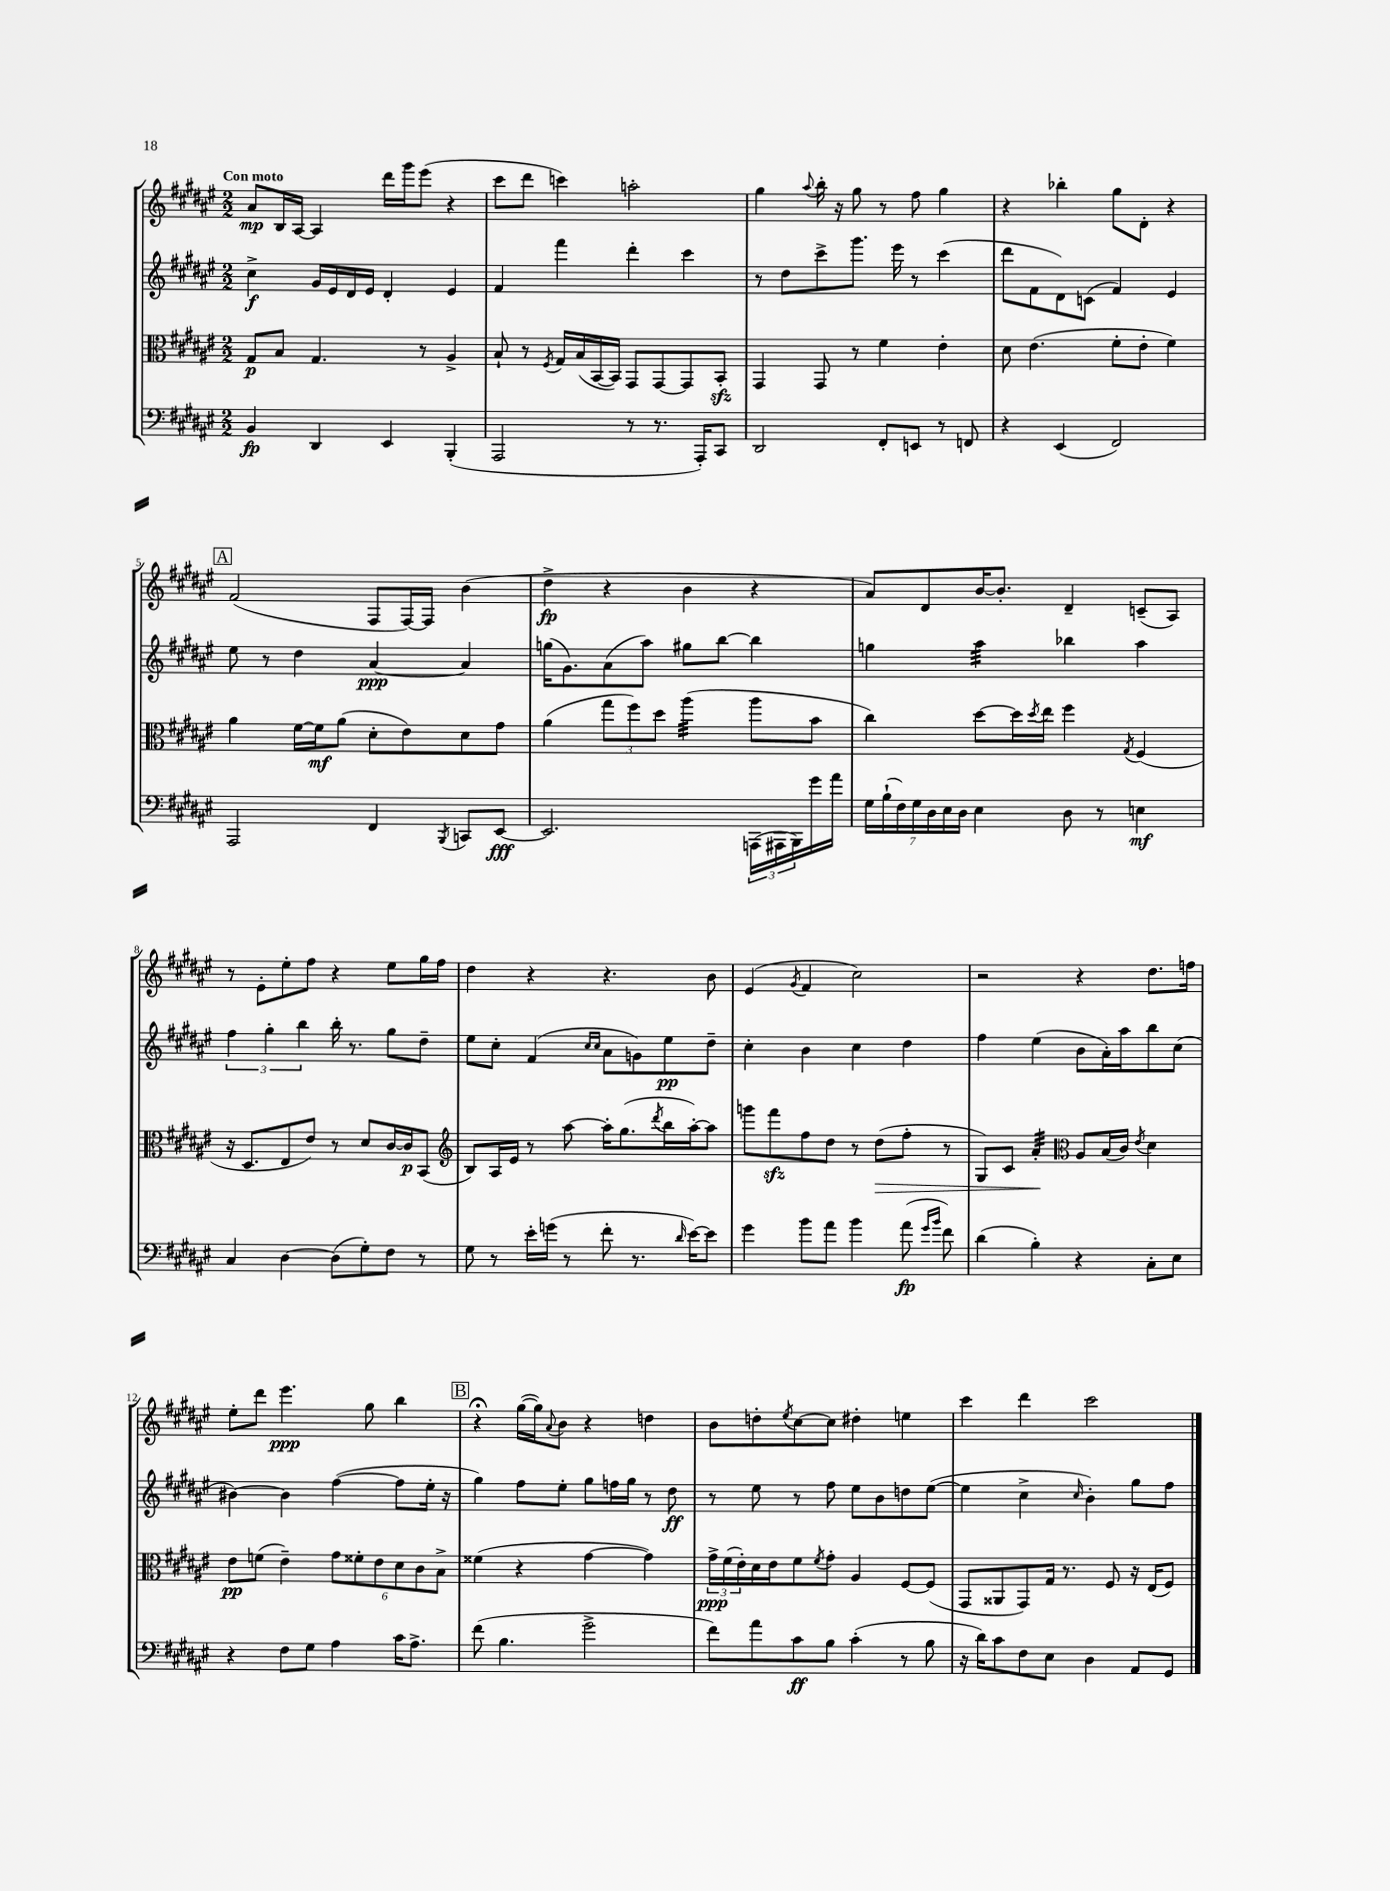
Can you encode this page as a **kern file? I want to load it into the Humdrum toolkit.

**kern	**kern	**kern	**kern
*staff4	*staff3	*staff2	*staff1
*clefF4	*clefC3	*clefG2	*clefG2
*k[f#c#g#d#a#e#]	*k[f#c#g#d#a#e#]	*k[f#c#g#d#a#e#]	*k[f#c#g#d#a#e#]
*M2/2	*M2/2	*M2/2	*M2/2
4BB	8G#	4cc#^	8a#
.	8B	.	16B
.	.	.	[16A#
4DD#	4.G#	16g#	4A#]
.	.	16e#	.
.	.	16d#	.
.	.	16e#	.
4EE#	.	4d#'	16ddd#
.	.	.	16ggg#
.	8r	.	(8eee#
(4BBB'	4A#^	4e#	4r
=	=	=	=
2AAA#	8B`	4f#	8ccc#
.	8r	.	8ddd#
.	8qF#	.	.
.	16G#	4fff#	4ccc)
.	(16B	.	.
.	[16BB	.	.
.	16BB])	.	.
8r	8GG#	4ddd#'	2aa'
8.r	[8GG#	.	.
.	8GG#]	4ccc#	.
16AAA#')	.	.	.
8CC#	8BB'	.	.
=	=	=	=
2DD#	4GG#	8r	4gg#
.	.	8dd#	.
.	.	.	8qqaa#
.	8GG#	8ccc#^	16bb'
.	.	.	16r
.	8r	8.ggg#	8gg#
8FF#'	4f#	.	8r
.	.	16eee#	.
8EE	.	8r	8ff#
8r	4e#'	(4ccc#	4gg#
8FF	.	.	.
=	=	=	=
4r	8d#	8ddd#	4r
.	(4.e#	8f#	.
(4EE#	.	8d#)	4bb-'
.	.	(8c	.
2FF#)	8f#'	4f#)	8gg#
.	8e#'	.	8d#'
.	4f#)	4e#	4r
=	=	=	=
2AAA#	4a#	8ee#	(2f#
.	.	8r	.
.	[16f#	4dd#	.
.	16f#]	.	.
.	(8a#	.	.
4FF#	8d#'	[4a#	8F#
.	8e#)	.	[16F#)
.	.	.	16F#]
8qBBB	.	.	.
8CC	8d#	4a#]	(4b
[8EE#	8g#	.	.
=	=	=	=
2.EE#]	(4a#	(16gg	4dd#^
.	.	8.g#)	.
.	12gg#	(8a#	4r
.	12ff#)	.	.
.	.	8aa#)	.
.	12dd#	.	.
.	(4aa#	8gg#	4b
.	.	[8bb	.
(24AAA	8aa#	4bb]	4r
24AAA#	.	.	.
24BBB)	.	.	.
16g#	8b	.	.
16a#	.	.	.
=	=	=	=
28G#	4cc#)	4gg	8a#)
(28B`	.	.	.
28F#)	.	.	.
28G#	.	.	.
.	.	.	8d#
28D#	.	.	.
28E#	.	.	.
28D#	.	.	.
4E#	[8dd#	4aa#	[16b
.	.	.	8.b']
.	16dd#]	.	.
.	8qdd#	.	.
.	16ee#	.	.
8D#	4ff#	4bb-	4d#~
8r	.	.	.
.	8qG#	.	.
4E	(4F#	4aa#	(8c~
.	.	.	8A#)
=	=	=	=
4C#	16r	6ff#	8r
.	8.D#	.	.
.	.	.	8e#'
.	.	6gg#'	.
[4D#	8E#	.	8ee#'
.	.	6bb	.
.	8e#)	.	8ff#
(8D#]	8r	16bb'	4r
.	.	8.r	.
8G#')	8d#	.	.
8F#	[16c#	8gg#	8ee#
.	16c#]	.	.
8r	(8BB	8dd#~	16gg#
.	.	.	16ff#
=	=	=	=
*	*clefG2	*	*
8G#	8B)	8ee#	4dd#
8r	16A#	8cc#'	.
.	16e#	.	.
16e#'	8r	(4f#	4r
(16g	.	.	.
8r	[8aa#	.	.
.	.	16qqcc#	.
.	.	16qqcc#	.
8f#'	16aa#']	8a#	4.r
.	(8.gg#	.	.
8.r	.	8g)	.
.	8qddd#	.	.
.	16bb	8ee#	.
16qqd#	.	.	.
[16e#)	[16aa#')	.	.
8e#]	8aa#]	8dd#~	8b
=	=	=	=
4g#	8ggg	4cc#'	(4e#
.	8fff#	.	.
.	.	.	8qg#
8b	8ff#	4b	4f#
8a#	8dd#	.	.
4b	8r	4cc#	2cc#)
.	(8dd#	.	.
(8a#	8ff#'	4dd#	.
16qqg#	.	.	.
16qqb	.	.	.
8f#)	8r	.	.
=	=	=	=
(4d#	8G#)	4ff#	2r
.	8c#	.	.
4B')	4a#'	(4ee#	.
*	*clefC3	*	*
4r	8A#	8b	4r
.	(16B	16a#')	.
.	16c#)	16aa#	.
.	8qe#	.	.
8C#'	4d#	8bb	8.dd#
8E#	.	(8cc#	.
.	.	.	16ff
=	=	=	=
4r	8e#	[4b#)	8ee#'
.	(8f	.	8ddd#
8F#	4e#~)	4b#]	4.eee#
8G#	.	.	.
4A#	12g#	([4ff#	.
.	12f##'	.	.
.	.	.	8gg#
.	12e#	.	.
16c#	12d#	8ff#]	4bb
8.A#^	.	.	.
.	12c#	.	.
.	.	16ee#'	.
.	12B^	.	.
.	.	16r	.
=	=	=	=
(8f#	(4f##	4gg#)	4r;
4.B	.	.	.
.	4r	8ff#	([16gg#
.	.	.	16gg#])
.	.	.	8qqa#
.	.	8ee#'	8b
2g#^	[4g#	8gg#	4r
.	.	16ff	.
.	.	16gg#	.
.	4g#])	8r	4dd
.	.	8dd#	.
=	=	=	=
8f#)	24g#^	8r	8b
.	(24f#	.	.
.	24e#')	.	.
8a#	16d#	8ee#	8dd'
.	16e#	.	.
.	.	.	8qee#
8c#	8f#	8r	[8cc#
.	8qf#	.	.
8B	8g#'	8ff#	8cc#]
(4c#'	4A#	8ee#	4dd#'
.	.	8b	.
8r	[8F#	8dd	4ee
8B	(8F#]	([8ee#	.
=	=	=	=
16r	8GG#	4ee#]	4ccc#
16d#)	.	.	.
8c#	8AA##	.	.
8F#	8GG#)	4cc#^	4ddd#
8E#	16G#	.	.
.	8.r	.	.
.	.	16qqcc#	.
4D#	.	4b')	2ccc#
.	8F#	.	.
8AA#	16r	8gg#	.
.	(16E#	.	.
8GG#	8F#)	8ff#	.
==	==	==	==
*-	*-	*-	*-
